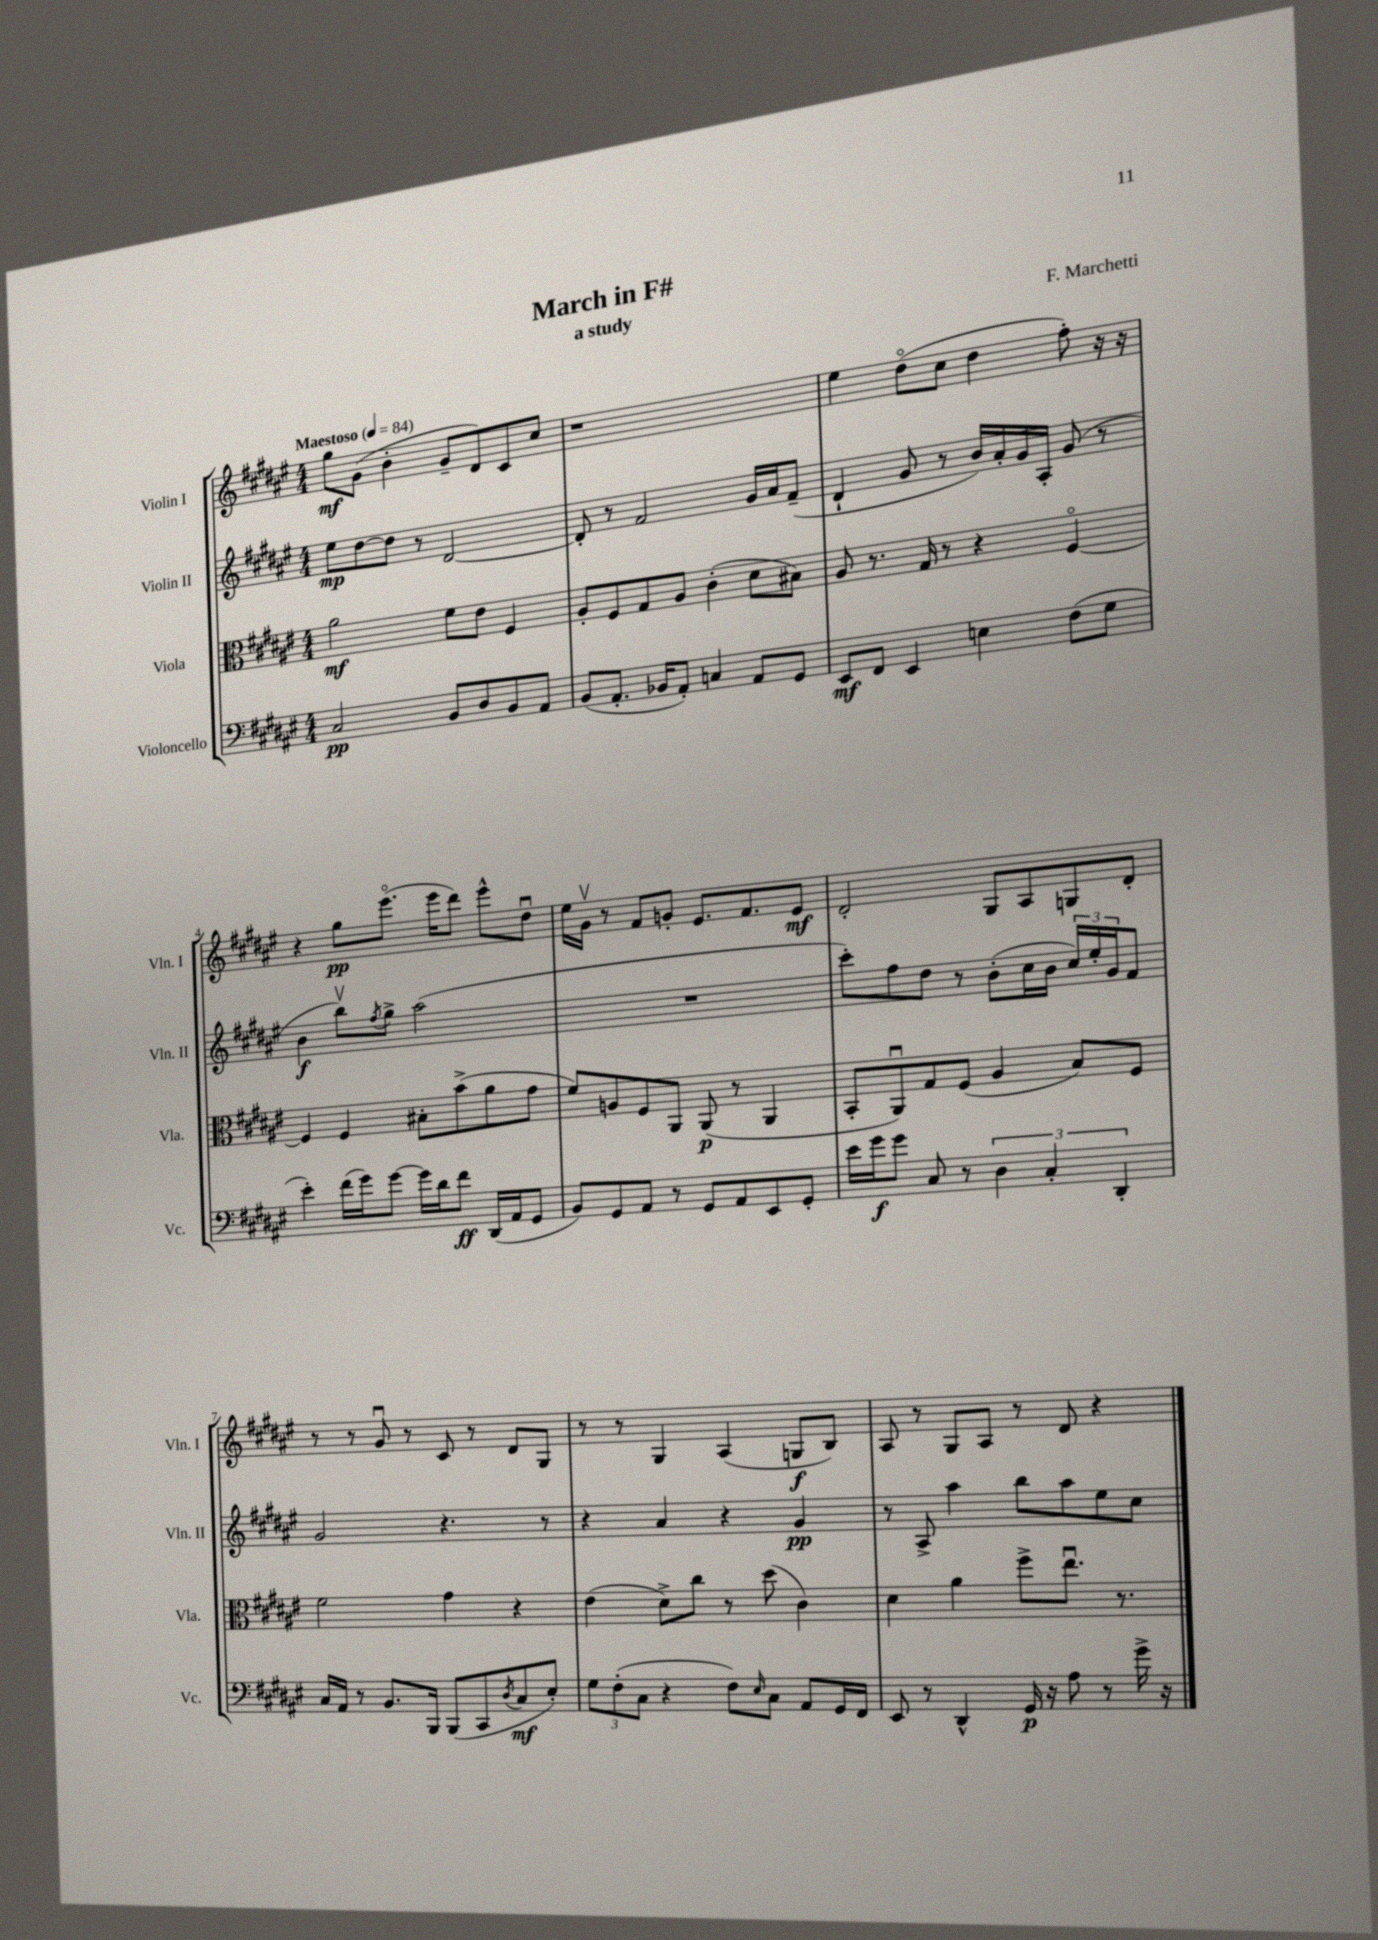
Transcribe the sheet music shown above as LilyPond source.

\header { title = "March in F#" composer = "F. Marchetti" subtitle = "a study" }
<<
\new StaffGroup <<
\new Staff = "s0" \with { instrumentName = "Violin I" shortInstrumentName = "Vln. I" } {
    \clef treble \key fis \major \numericTimeSignature \time 4/4 \tempo "Maestoso" 4 = 84
    gis''8\mf gis'8( b'4-. gis'8-- dis'8) cis'8 cis''8 |
    r1 |
    eis''4 dis''8\flageolet( cis''8 dis''4 fis''8-.) r16 r16 |
    r4 gis''8\pp eis'''8.\flageolet( eis'''16 dis'''8) eis'''8-^ dis''8\downbow |
    eis''16 gis'16\upbow r8 fis'8 g'8-. eis'8. fis'8. eis'8\mf |
    dis'2-. gis8 ais8 g8 dis'8-. |
    r8 r8 gis'8\downbow r8 cis'8 r8 dis'8 gis8 |
    r8 r8 gis4 ais4( g8\f b8) |
    ais8 r8 gis8 ais8 r8 dis'8 r4 \bar "|." |
}
\new Staff = "s1" \with { instrumentName = "Violin II" shortInstrumentName = "Vln. II" } {
    \clef treble \key fis \major \numericTimeSignature \time 4/4
    eis''8\mp dis''8~ dis''8 r8 dis'2~ |
    dis'8-. r8 fis'2 gis'16 ais'16 fis'8--( |
    dis'4-! gis'8 r8 b'16) ais'16-. gis'16 ais16-. gis'8( r8 |
    b'4\f b''8\upbow) \acciaccatura { fis''8 } gis''8-> ais''2( |
    R1 |
    cis'''8-.) fis''8 dis''8 r8 b'8-.( cis''16 b'16 \tuplet 3/2 { cis''16) eis''16-. gis'16 } fis'8 |
    gis'2 r4. r8 |
    r4 ais'4 r4 gis'4\pp |
    r8 ais8-> ais''4 b''8 ais''8 eis''8 cis''8 \bar "|." |
}
\new Staff = "s2" \with { instrumentName = "Viola" shortInstrumentName = "Vla." } {
    \clef alto \key fis \major \numericTimeSignature \time 4/4
    ais'2\mf fis'8 eis'8 fis4 |
    ais8-. fis8 gis8 ais8 cis'4-.( dis'8 bis8) |
    ais8 r8. gis16 r8 r4 fis4~\flageolet |
    fis4 fis4 bis8-. b'8->( ais'8 gis'8 |
    fis'8) a8 fis8 ais,8 ais,8\p( r8 ais,4 |
    b,8-. ais,8\downbow) gis8 fis8( ais4 b8) fis8 |
    fis'2 gis'4 r4 |
    eis'4( dis'8->) cis''8 r8 dis''8( cis'4) |
    dis'4 ais'4 fis''8-> eis''8.\downbow r8. \bar "|." |
}
\new Staff = "s3" \with { instrumentName = "Violoncello" shortInstrumentName = "Vc." } {
    \clef bass \key fis \major \numericTimeSignature \time 4/4
    cis2\pp b,8 dis8 b,8 ais,8 |
    b,8( ais,8.-. bes,16 ais,8-.) c4 ais,8 gis,8 |
    eis,8\mf fis,8 eis,4 e4 fis8( gis8 |
    eis'4-.) fis'16( gis'16) gis'8~ gis'16 dis'16 fis'8\ff dis,16( ais,16 gis,8 |
    b,8) gis,8 ais,8 r8 gis,8 ais,8 eis,8 gis,8-. |
    eis'16 gis'16\f gis'8 cis8 r8 \tuplet 3/2 { dis4 cis4-. dis,4-. } |
    cis16 ais,16 r8 b,8. b,,16 b,,8( cis,8 \acciaccatura { dis8 } cis8\mf eis8-.) |
    \tuplet 3/2 { gis8 fis8-.( cis8 } r4 fis8) \grace { eis16 } cis8 ais,8 gis,16 fis,16 |
    eis,8 r8 dis,4-^ gis,16\p r16 ais8 r8 gis'16-> r16 \bar "|." |
}
>>
>>
